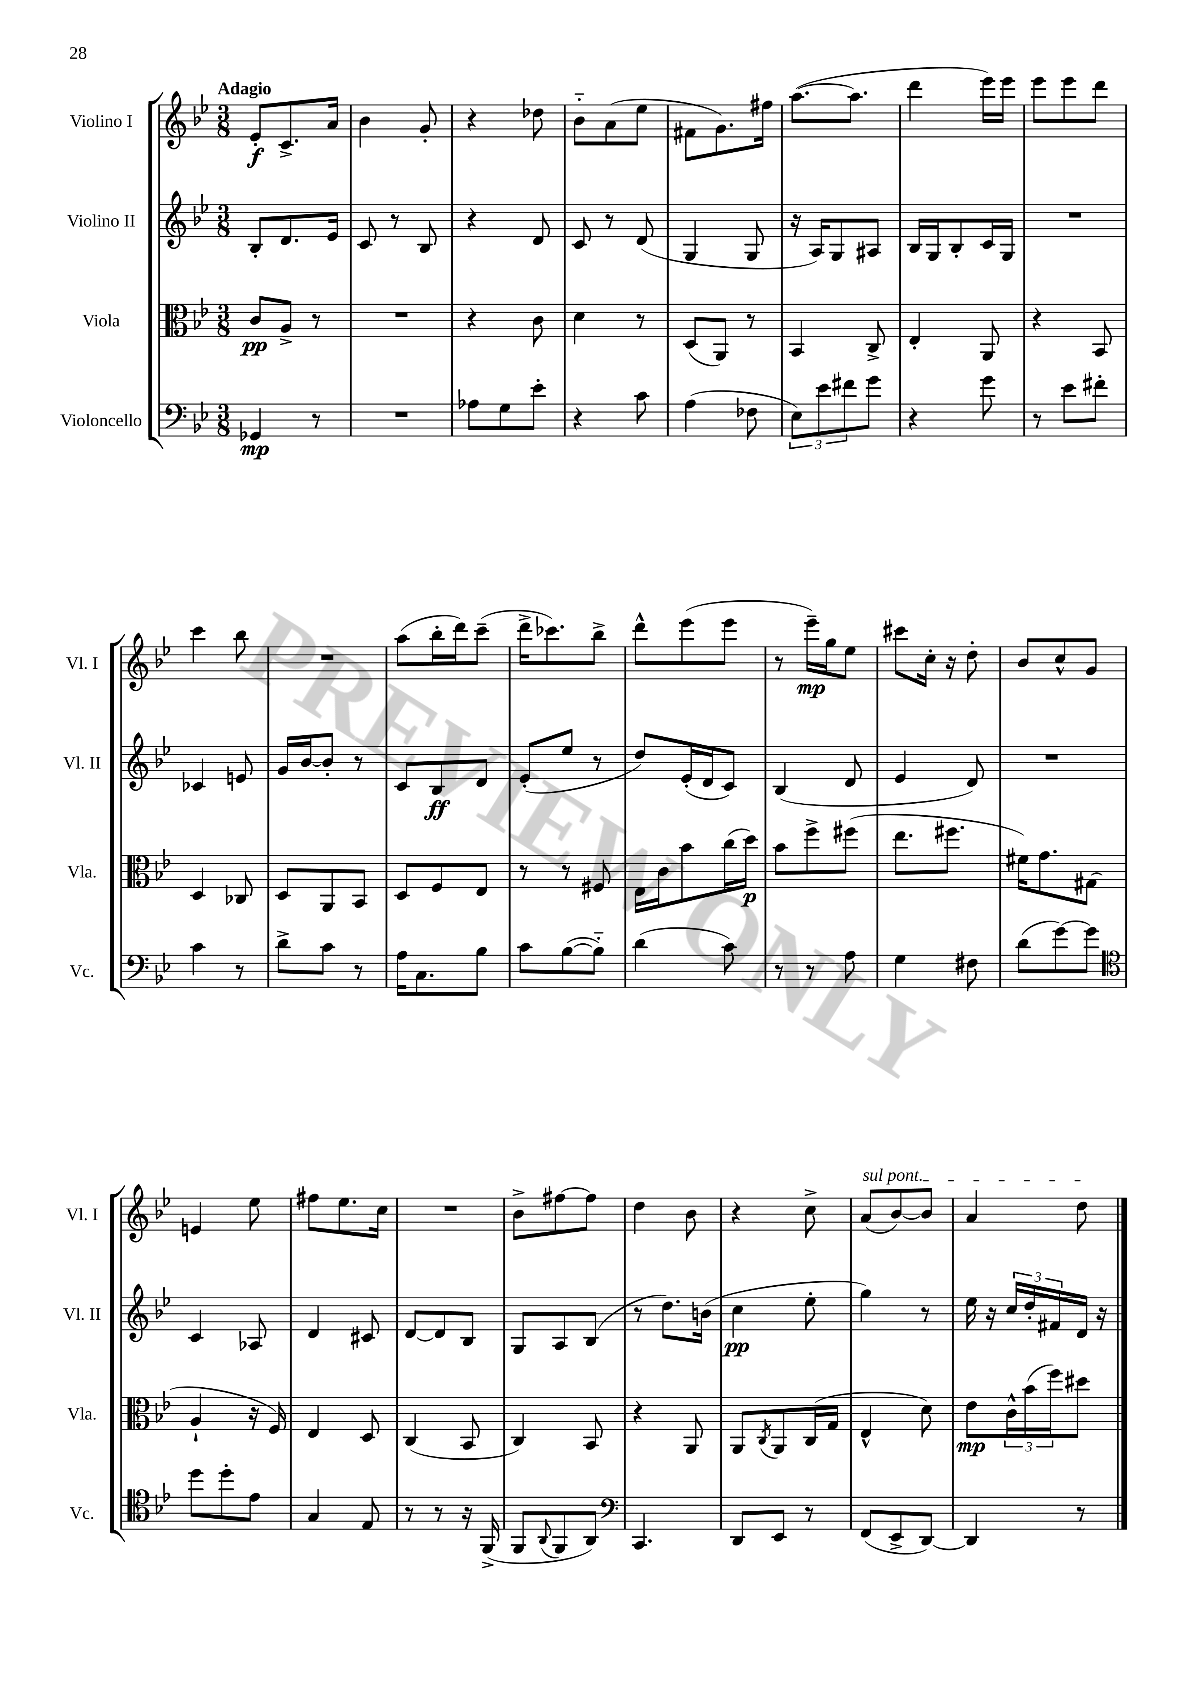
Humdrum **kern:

**kern	**kern	**kern	**kern
*staff4	*staff3	*staff2	*staff1
*clefF4	*clefC3	*clefG2	*clefG2
*k[b-e-]	*k[b-e-]	*k[b-e-]	*k[b-e-]
*M3/8	*M3/8	*M3/8	*M3/8
4GG-/	8c/L	8B-'/L	8e-'/L
.	8A^/J	8.d/	8.c^/
8r	8r	.	.
.	.	16e-/Jk	16a/Jk
=	=	=	=
4.r	4.r	8c/	4b-\
.	.	8r	.
.	.	8B-/	8g'/
=	=	=	=
8A-\L	4r	4r	4r
8G\	.	.	.
8e-'\J	8c\	8d/	8dd-\
=	=	=	=
4r	4d\	8c/	8b-'~\L
.	.	8r	(8a\
8c\	8r	(8d/	8ee-\J
=	=	=	=
(4A\	(8D/L	4G/	8f#\L
.	8AA/J)	.	8.g\)
8F-\	8r	8G/	.
.	.	.	16ff#\Jk
=	=	=	=
12E-\L)	4BB-/	16r	([8.aa\L
.	.	16A/LK)	.
12e-\	.	.	.
.	.	8G/	.
12f#\	.	.	.
.	.	.	8.aa\]J
8g\J	8C^/	8A#/J	.
=	=	=	=
4r	4E-'/	16B-/LL	4ddd\
.	.	16G/J	.
.	.	8B-'/	.
8g\	8AA/	16c/L	16eee-\LL)
.	.	16G/JJ	16eee-\JJ
=	=	=	=
8r	4r	4.r	8eee-\L
8e-\L	.	.	8eee-\
8f#'\J	8BB-/	.	8ddd\J
=	=	=	=
4c\	4D/	4c-/	4ccc\
8r	8C-/	8e/	8bb-\
=	=	=	=
8d^\L	8D/L	16g/LL	4.r
.	.	[16b-/J	.
8c\J	8AA/	8b-'/]J	.
8r	8BB-/J	8r	.
=	=	=	=
16A\LK	8D/L	8c/L	(8aa\L
8.C\	.	.	.
.	8F/	8B-/	16bb-'\L
.	.	.	16ddd\J)
8B-\J	8E-/J	8d/J	(8ccc~\J
=	=	=	=
8c\L	8r	(8e-'/L	16ddd^\LK
.	.	.	8.ccc-\)
([8B-\	8r	8ee-/J	.
8B-'~\]J)	8F#/	8r	8bb-^\J
=	=	=	=
(4d\	16E-\LL	8dd/L)	8ddd^^\L
.	16c\J	.	.
.	8b-\	(16e-'/L	(8eee-\
.	.	16d/J	.
8c\)	(16cc\L	8c/J)	8eee-\J
.	16dd\JJ)	.	.
=	=	=	=
8r	8b-\L	(4B-/	8r
8r	8ff^\	.	16eee-~\LL)
.	.	.	16gg\J
8A\	(8ff#\J	8d/	8ee-\J
=	=	=	=
4G\	8.ee-\L	4e-/	8ccc#\L
.	.	.	16cc'\Jk
.	8.ff#\J	.	16r
8F#\	.	8d/)	8dd'\
=	=	=	=
(8d\L	16f#\LK)	4.r	8b-/L
.	8.g\	.	.
[8g\)	.	.	8cc^^/
8g\]J	(8G#\J	.	8g/J
=	=	=	=
*clefC4	*	*	*
8dd\L	4A`/	4c/	4e/
8dd'\	.	.	.
8e-\J	16r	8A-/	8ee-\
.	16F/)	.	.
=	=	=	=
4G/	4E-/	4d/	8ff#\L
.	.	.	8.ee-\
8E-/	8D/	8c#/	.
.	.	.	16cc\Jk
=	=	=	=
8r	(4C/	[8d/L	4.r
8r	.	8d/]	.
16r	8BB-/	8B-/J	.
(16FF^/	.	.	.
=	=	=	=
8FF/L	4C/)	8G/L	8b-^\L
8qqAA/	.	.	.
8FF/	.	8A/	[8ff#\
8AA/J)	8BB-/	(8B-/J	8ff#\]J
=	=	=	=
*clefF4	*	*	*
4.CC/	4r	8r	4dd\
.	.	8.dd\L)	.
.	8AA/	.	8b-\
.	.	(16b\Jk	.
=	=	=	=
8DD/L	8AA/L	4cc\	4r
.	8qC/	.	.
8EE-/J	8AA/	.	.
8r	(16C/L	8ee-'\	8cc^\
.	16G/JJ	.	.
=	=	=	=
(8FF/L	4E-^^/	4gg\)	(8a/L
8EE-^/	.	.	[8b-/)
[8DD/J)	8d\)	8r	8b-/]J
=	=	=	=
4DD/]	8e-\L	16ee-\	4a/
.	.	16r	.
.	24c^^\L	24cc/LL	.
.	(24b-\	24dd'/	.
.	24ff\J)	24f#/	.
8r	8dd#\J	16d/JJ	8dd\
.	.	16r	.
==	==	==	==
*-	*-	*-	*-
